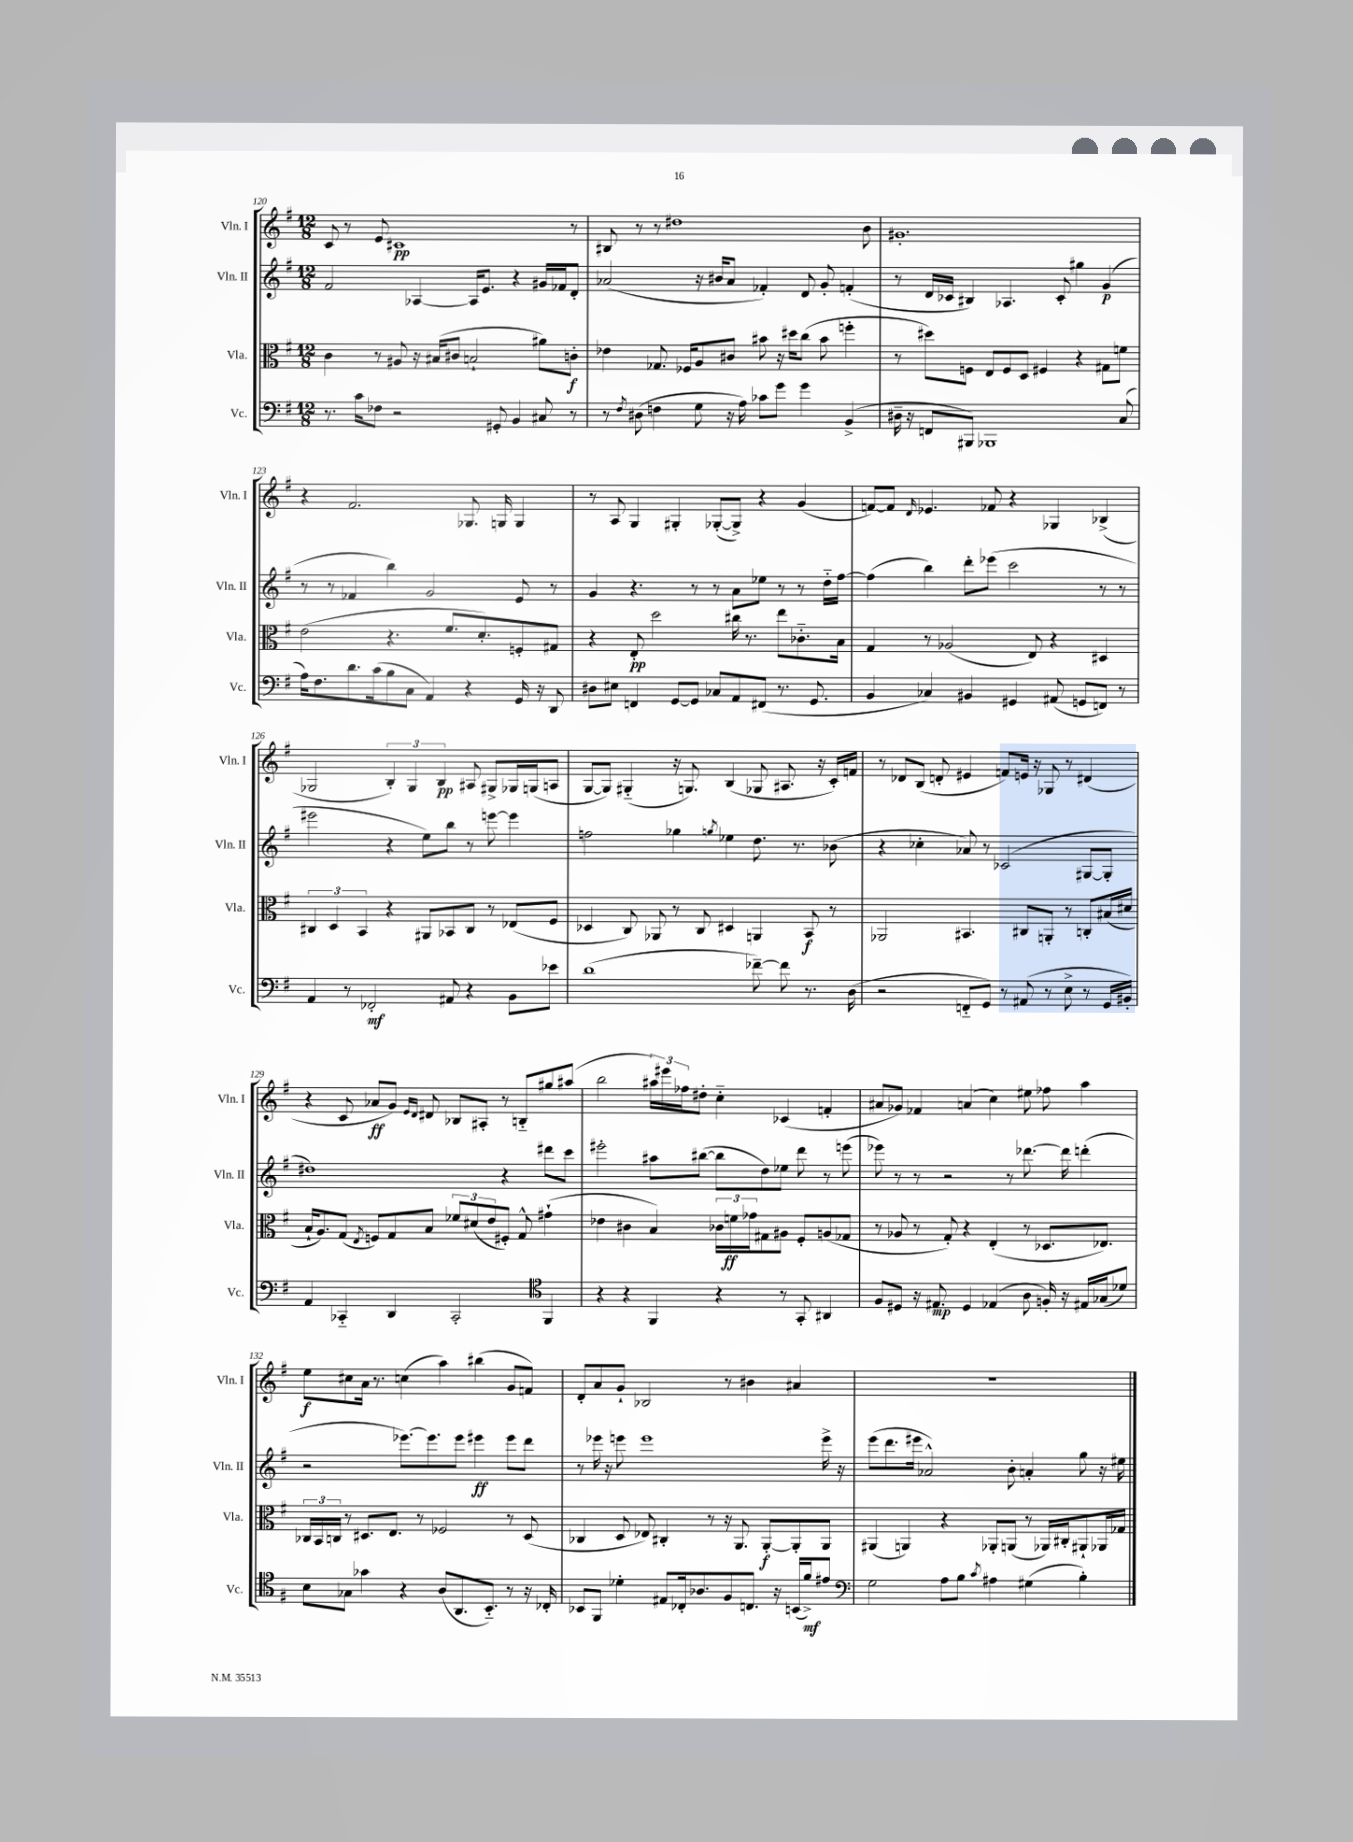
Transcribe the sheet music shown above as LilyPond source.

<<
\new StaffGroup <<
\new Staff = "s0" \with { instrumentName = "Vln. I" shortInstrumentName = "Vln. I" } {
    \clef treble \key g \major \numericTimeSignature \time 12/8
    c'8 r8 e'8 cis'1\pp r8 |
    bis8 r8 r8 dis''1 b'8 |
    gis'1.-. |
    r4 fis'2. ges8. g16 g4 |
    r8 a8 g4 gis4-. ges8~-.( ges8->) r4 g'4( |
    f'8~) f'8 \grace { d'16 } ees'4. fes'8 r4 ges4 bes4->( |
    ges2 \tuplet 3/2 { b4-.) ges4 b4\pp } ais8 gis8-> ges16 g16( a8 |
    g8~ g8) gis4-_( r16 g8.) b4( ges8 ais8. r16 c'16-.) f'16 |
    r8 des'8 b8( d'8-. eis'4 f'8) e'16 r16 ges8 r8 dis'4( |
    r4 c'8 aes'8\ff g'8) \grace { e'16 d'16 } dis'8 bes8 ais8-. r8 b8-_ gis''8 ais''8( |
    b''2 \tuplet 3/2 { ais''16) eis'''16 fes''16 } dis''8-. c''4-_ ces'4( f'4-. |
    ais'8 ges'8) fes'4 a'4( c''4) eis''8 fes''8 a''4 |
    e''8\f cis''8 a'16 r8. c''4( a''4) bis''4( g'8 f'8) |
    d'8-. a'8 g'8-! bes2 r8 bis'4 ais'4 |
    R1. \bar "|." |
}
\new Staff = "s1" \with { instrumentName = "Vln. II" shortInstrumentName = "Vln. II" } {
    \clef treble \key g \major \numericTimeSignature \time 12/8
    fis'2 aes4~ aes16 e'8. r4 gis'16 fes'16 d'8-. |
    aes'2( r16 bis'16 aes'8 fes'4-.) d'8 g'8-. f'4-.( |
    r8 d'16 ces'16 bis4) aes4. ces'8-. gis''4 g'4\p( |
    r8 r8 fes'4 b''4) g'2 e'8 r8 |
    g'4 r4. r8 r8 a'8 ees''8 r8 r8 d''16-_ fis''16~ |
    fis''4( b''4) d'''8-. ees'''8( c'''2 r8 r8 |
    eis'''2 r4 e''8) b''8 r8 e'''8~ e'''4 |
    f''2 ges''4 \acciaccatura { g''8 } ees''4 d''8. r8. bes'8( |
    r4 ces''4-. aes'8) r8 ces'2( gis8~ gis8-. |
    dis''1) r4 dis'''8 c'''8 |
    eis'''2-. ais''8 bis''8~( bis''8 d''8) ees''8 d'''8 r8 e'''8( |
    ees'''8) r8 r8 r2 r8 des'''8.~ des'''16 d'''4-.( |
    r2 ees'''8.~) ees'''8. ees'''8 eis'''4\ff eis'''8 d'''8 |
    r8 ees'''16 r16 e'''8 e'''1 e'''16-> r16 |
    e'''8( d'''8. eis'''16 aes'2-^) b'8-. a'4-. g''8 r16 eis''16 \bar "|." |
}
\new Staff = "s2" \with { instrumentName = "Vla." shortInstrumentName = "Vla." } {
    \clef alto \key g \major \numericTimeSignature \time 12/8
    c'4 r8 ais8 r16 bis16( cis'8 b2-! ais'8) c'8-.\f |
    ees'4 ges8. fes16 a8 cis'8 bis'8 r16 dis''16 c''8( bis'8 f''4-. |
    r8 dis''8) f8 e8 f8 d8 fis4 r4 gis8 f'8 |
    e'2( r4. fis'8. d'8.-.) f8-. gis8 |
    r4 e8-.\pp d''2 cis''16 r8. e''8 ces'8.-_ b16 |
    g4 r8 aes2( e8) r4 dis4 |
    \tuplet 3/2 { cis4 d4 b,4 } r4 ais,8 bes,8 cis8 r8 ees8( fis8 |
    des4 c8) aes,8 r8 c8 dis4 a,4 b,8\f r8 |
    aes,2 bis,4. cis8 a,8-. r8 c8-. bis16( dis'16 |
    b16-! a8.) g8( \acciaccatura { e8 } f8) g8 b8 \tuplet 3/2 { fes'8 dis'8( e'8 } fis8-.) g8-^ gis'4-!( |
    ees'4 cis'4 b4) \tuplet 3/2 { ces'16 f'16\ff ges'16 } gis8 ais8 fis8-. a8( ges8 |
    r8 aes8 r8 g8-.) r4 e4-.( r8 des8. ees8.) |
    \tuplet 3/2 { ces16 b,16 c16 } r8 dis8. e8. r8 fes2 r8 dis8( |
    ces4 d8 ees8) cis4-. r8 r16 a,8. a,8~-.\f a,8-. a,8 |
    ais,4( a,4) r4 aes,8-. a,8( r8 aes,16) cis16-. ais,8-! aes,16 ges16 \bar "|." |
}
\new Staff = "s3" \with { instrumentName = "Vc." shortInstrumentName = "Vc." } {
    \clef bass \key g \major \numericTimeSignature \time 12/8
    r8. c'16 fes8 r2 gis,8-. b,4 cis8 r8 |
    r8 \acciaccatura { fis8 } dis8( f4 g8 r16 a16) ces'8 g'8 g'4 b,4->( |
    dis16-- r16 f,8 bis,,8) bes,,1 c8( |
    a16) fis8. d'8. c'16( b8 c8 a,4) r4 g,16 r16 d,8 |
    dis8 eis8 f,4 g,8~ g,8 ces8 a,8 fis,8( r8. g,8. |
    b,4 ces4) bis,4 gis,4 ais,8( g,8 f,8) r8 |
    a,4 r8 fes,2-.\mf ais,8 r4 b,8 ees'8 |
    d'1( fes'8~--) fes'8 r8. d16( |
    r2 f,8-_ g,8) r8 ais,8( r8 e8-> r8 g,16 bis,16-.) |
    a,4 ces,4-_ d,4 ces,2-. \clef tenor fis,4 |
    r4 r4 fis,4 r4 r8 g,8-. ais,4 |
    fis8 dis8 r16 eis8.\mp dis4 ees4( a8 f16-.) r16 eis16 ges16( des'8) |
    b8 ges8 ges'4 r4 a8( a,8. b,8.-_) r8 r16 ces16-. |
    bes,8 fis,8 des'4-. eis8 ces16-. aes8. fis8 c8. r16 b,16( fis'16->\mf) eis'8 |
    \clef bass g2 a8 b8 \acciaccatura { c'8 } ais4 gis4( b4-.) \bar "|." |
}
>>
>>
\layout { \context { \Score currentBarNumber = #120 } }
